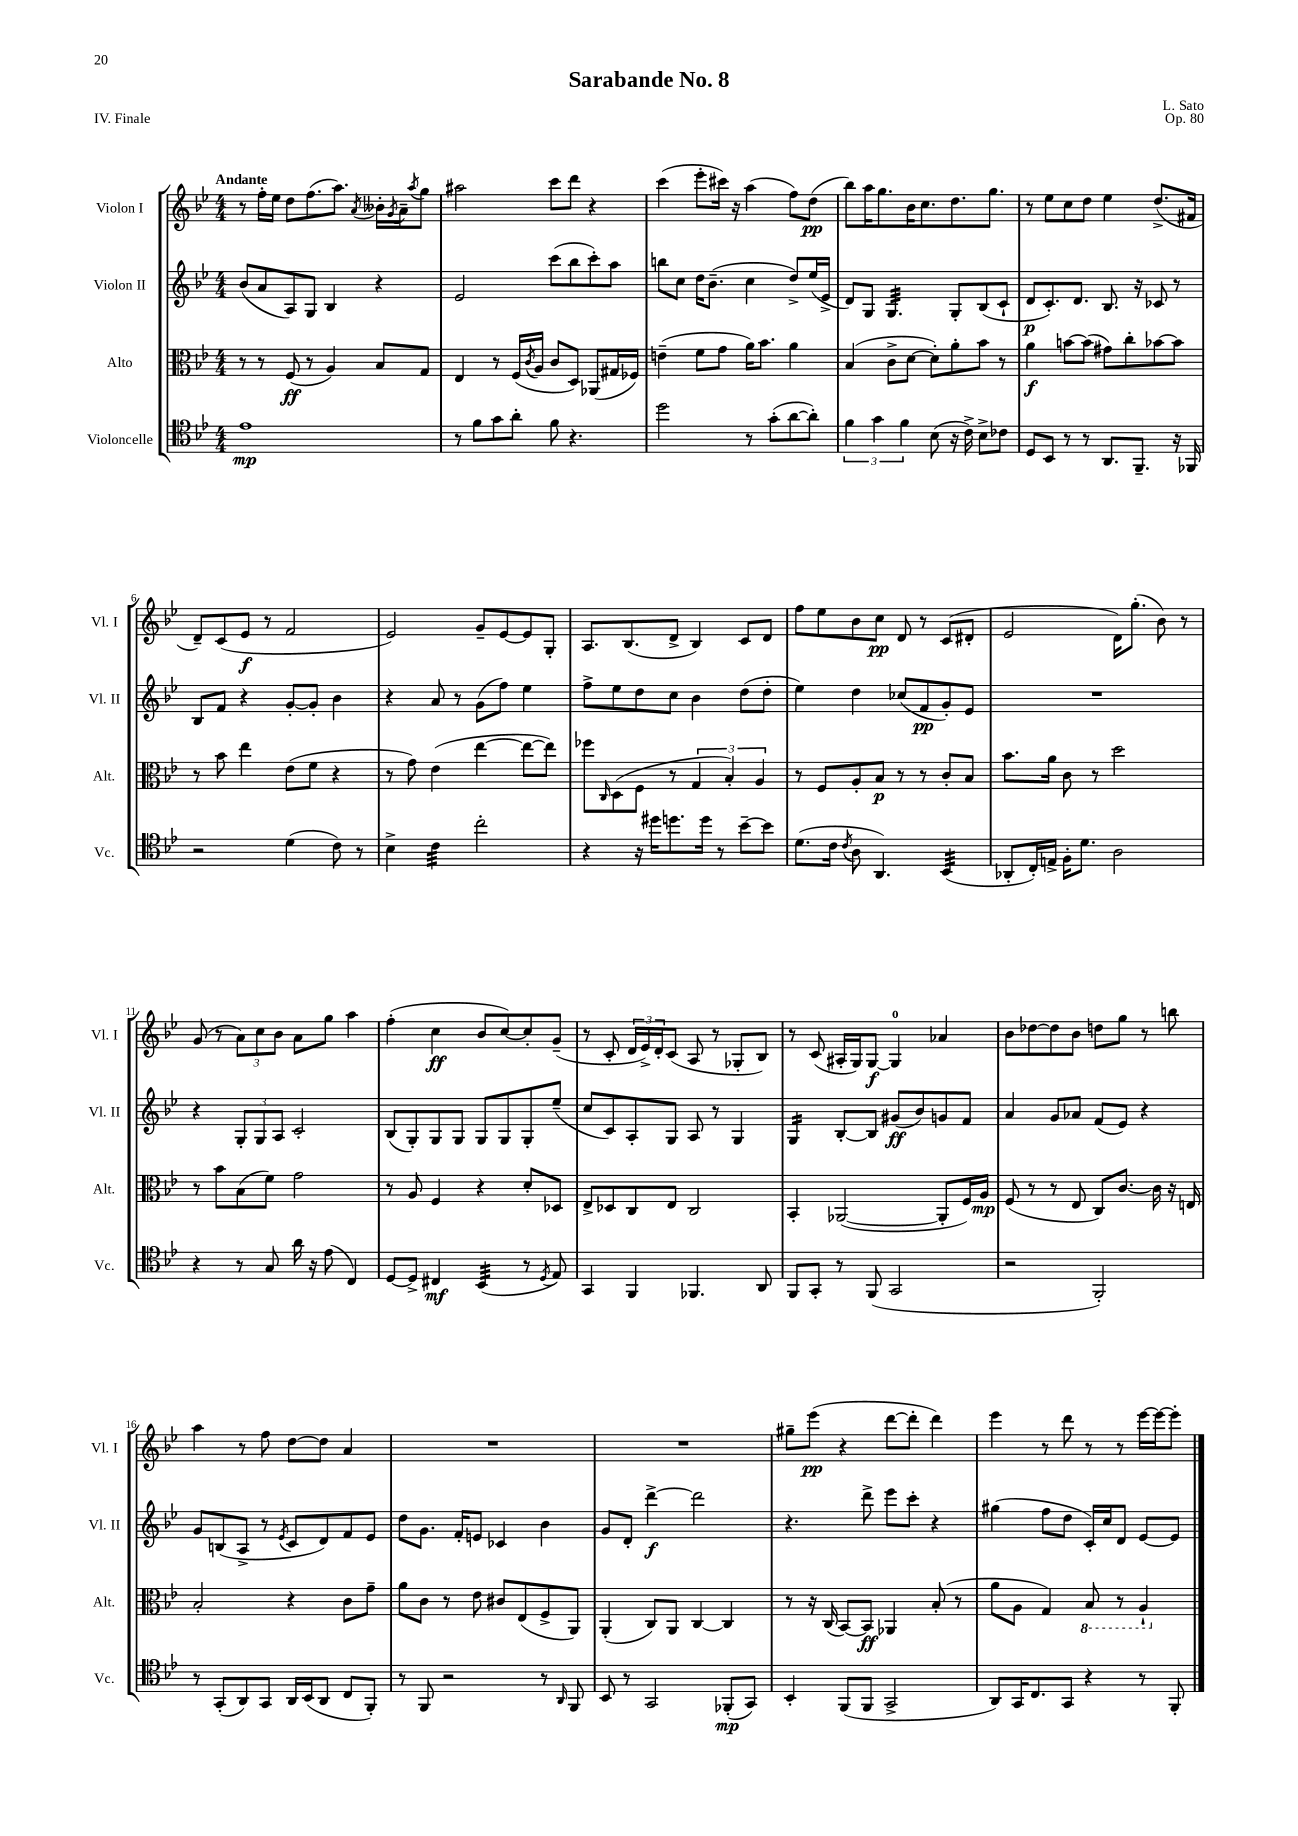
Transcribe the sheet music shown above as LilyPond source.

\header { title = "Sarabande No. 8" composer = "L. Sato" opus = "Op. 80" piece = "IV. Finale" }
<<
\new StaffGroup <<
\new Staff = "s0" \with { instrumentName = "Violon I" shortInstrumentName = "Vl. I" } {
    \clef treble \key bes \major \numericTimeSignature \time 4/4 \tempo "Andante"
    r8 f''16-. ees''16 d''8 f''8.( a''8.) \acciaccatura { a'8 } beses'16-. \acciaccatura { g'8 } a'16-- \acciaccatura { a''8 } g''8 |
    ais''2 c'''8 d'''8 r4 |
    c'''4( ees'''8-. cis'''16) r16 a''4( f''8) d''8\pp( |
    bes''8) a''16 g''8. bes'16 c''8. d''8. g''8. |
    r8 ees''8 c''8 d''8 ees''4 d''8.->( fis'16 |
    d'8--) c'8( ees'8\f r8 f'2 |
    ees'2) g'8-- ees'8~ ees'8 g8-. |
    a8. bes8.( d'8-> bes4) c'8 d'8 |
    f''8 ees''8 bes'8 c''8\pp d'8 r8 c'8( dis'8-. |
    ees'2 d'16) g''8.-.( bes'8) r8 |
    g'8( r8 \tuplet 3/2 { a'8) c''8 bes'8 } a'8 g''8 a''4 |
    f''4-.( c''4\ff bes'8 c''8~) c''8-. g'8--( |
    r8 c'8-. \tuplet 3/2 { d'16 ees'16->) d'16-. } c'8( a8 r8 ges8-. bes8) |
    r8 c'8( ais16-. g16) g8~\f g4-0 aes'4 |
    bes'8 des''8~ des''8 bes'8 d''8 g''8 r8 b''8 |
    a''4 r8 f''8 d''8~ d''8 a'4 |
    R1 |
    R1 |
    gis''8-- ees'''8\pp( r4 d'''8~ d'''8-. d'''4) |
    ees'''4 r8 d'''8 r8 r8 ees'''16~ ees'''16~ ees'''8-. \bar "|." |
}
\new Staff = "s1" \with { instrumentName = "Violon II" shortInstrumentName = "Vl. II" } {
    \clef treble \key bes \major \numericTimeSignature \time 4/4
    bes'8( a'8 a8) g8 bes4 r4 |
    ees'2 c'''8( bes''8 c'''8-.) a''8 |
    b''8 c''8 d''16 bes'8.--( c''4 d''8->) ees''16( ees'16-> |
    d'8) g8 g4.:32 g8-. bes8( c'8-! |
    d'8\p c'8.-.) d'8. bes8. r16 ces'8 r8 |
    bes8 f'8 r4 g'8~-. g'8-. bes'4 |
    r4 a'8 r8 g'8( f''8) ees''4 |
    f''8-> ees''8 d''8 c''8 bes'4 d''8( d''8-. |
    ees''4) d''4 ces''8( f'8\pp g'8-.) ees'8 |
    R1 |
    r4 \tuplet 3/2 { g8-. g8 a8 } c'2-. |
    bes8( g8-.) g8 g8 g8 g8 g8-. ees''8--( |
    c''8 c'8) a8-. g8 a8 r8 g4 |
    g4:16 bes8~-. bes8 gis'8\ff( bes'8) g'8 f'8 |
    a'4 g'8 aes'8 f'8( ees'8) r4 |
    g'8 b8( a8-> r8 \acciaccatura { ees'8 } c'8 d'8) f'8 ees'8 |
    d''8 g'8. f'16-. e'8 ces'4 bes'4 |
    g'8 d'8-. d'''4~->\f d'''2 |
    r4. d'''8-> ees'''8 c'''8-. r4 |
    gis''4( f''8 d''8 c'16-.) c''16 d'8 ees'8~ ees'8 \bar "|." |
}
\new Staff = "s2" \with { instrumentName = "Alto" shortInstrumentName = "Alt." } {
    \clef alto \key bes \major \numericTimeSignature \time 4/4
    r8 r8 f8\ff( r8 a4) bes8 g8 |
    ees4 r8 f16( \acciaccatura { c'8 } a16 c'8 d8) aes,8( gis16 fes16) |
    e'4--( f'8 g'8 a'16) bes'8. a'4 |
    bes4( c'8-> d'8~ d'8-.) a'8-. bes'8 r8 |
    a'4\f b'8~ b'8( gis'8) c''8-. bes'8~ bes'8 |
    r8 bes'8 ees''4 ees'8( f'8 r4 |
    r8 g'8) ees'4( ees''4~ ees''8~ ees''8) |
    fes''8 \grace { c16 } d8( f8 r8 \tuplet 3/2 { g4 bes4-.) a4 } |
    r8 f8 a8-. bes8\p r8 r8 c'8-. bes8 |
    bes'8. a'16 c'8 r8 d''2 |
    r8 bes'8 bes8( f'8) g'2 |
    r8 a8 f4 r4 d'8-. des8 |
    ees8-> des8 c8 ees8 c2 |
    bes,4-. aes,2~( aes,8-. f16) a16\mp |
    f8( r8 r8 ees8 c8) c'8.~ c'16 r16 e16 |
    bes2-. r4 c'8 g'8-- |
    a'8 c'8 r8 ees'8 cis'8 ees8( f8-> a,8) |
    a,4-.( c8) a,8 c4~ c4 |
    r8 r16 c16( bes,8~) bes,8\ff aes,4 bes8-.( r8 |
    a'8 a8 g4) \ottava #-1 bes,8 r8 a,4-! \ottava #0 \bar "|." |
}
\new Staff = "s3" \with { instrumentName = "Violoncelle" shortInstrumentName = "Vc." } {
    \clef tenor \key bes \major \numericTimeSignature \time 4/4
    ees'1\mp |
    r8 f'8 g'8 a'8-. f'8 r4. |
    d''2 r8 g'8-.( a'8~ a'8-.) |
    \tuplet 3/2 { f'4 g'4 f'4 } bes8( r16 c'16->) bes8-> ces'8 |
    d8 bes,8 r8 r8 a,8. f,8.-- r16 fes,16 |
    r2 d'4( c'8) r8 |
    bes4-> c'4:32 c''2-. |
    r4 r16 dis''16 d''8. d''16 r8 bes'8~-- bes'8 |
    d'8.( c'16 \acciaccatura { c'8 } a8 a,4.) bes,4:32( |
    aes,8-. c16-.) e16-> f16-. d'8. a2 |
    r4 r8 g8 a'16 r16 ees'8( c4) |
    d8~ d8-> cis4\mf bes,4:32( r8 \acciaccatura { d8 } ees8) |
    g,4 f,4 fes,4. a,8 |
    f,8 g,8-. r8 f,8( g,2 |
    r2 f,2-.) |
    r8 g,8-.( a,8) g,8 a,16 bes,16( a,8 c8 f,8-.) |
    r8 f,8 r2 r8 \grace { a,16 } f,8 |
    bes,8 r8 g,2 fes,8-.\mp( g,8) |
    bes,4-. f,8( f,8 g,2-> |
    a,8) g,16 c8. g,8 r4 r8 f,8-. \bar "|." |
}
>>
>>
